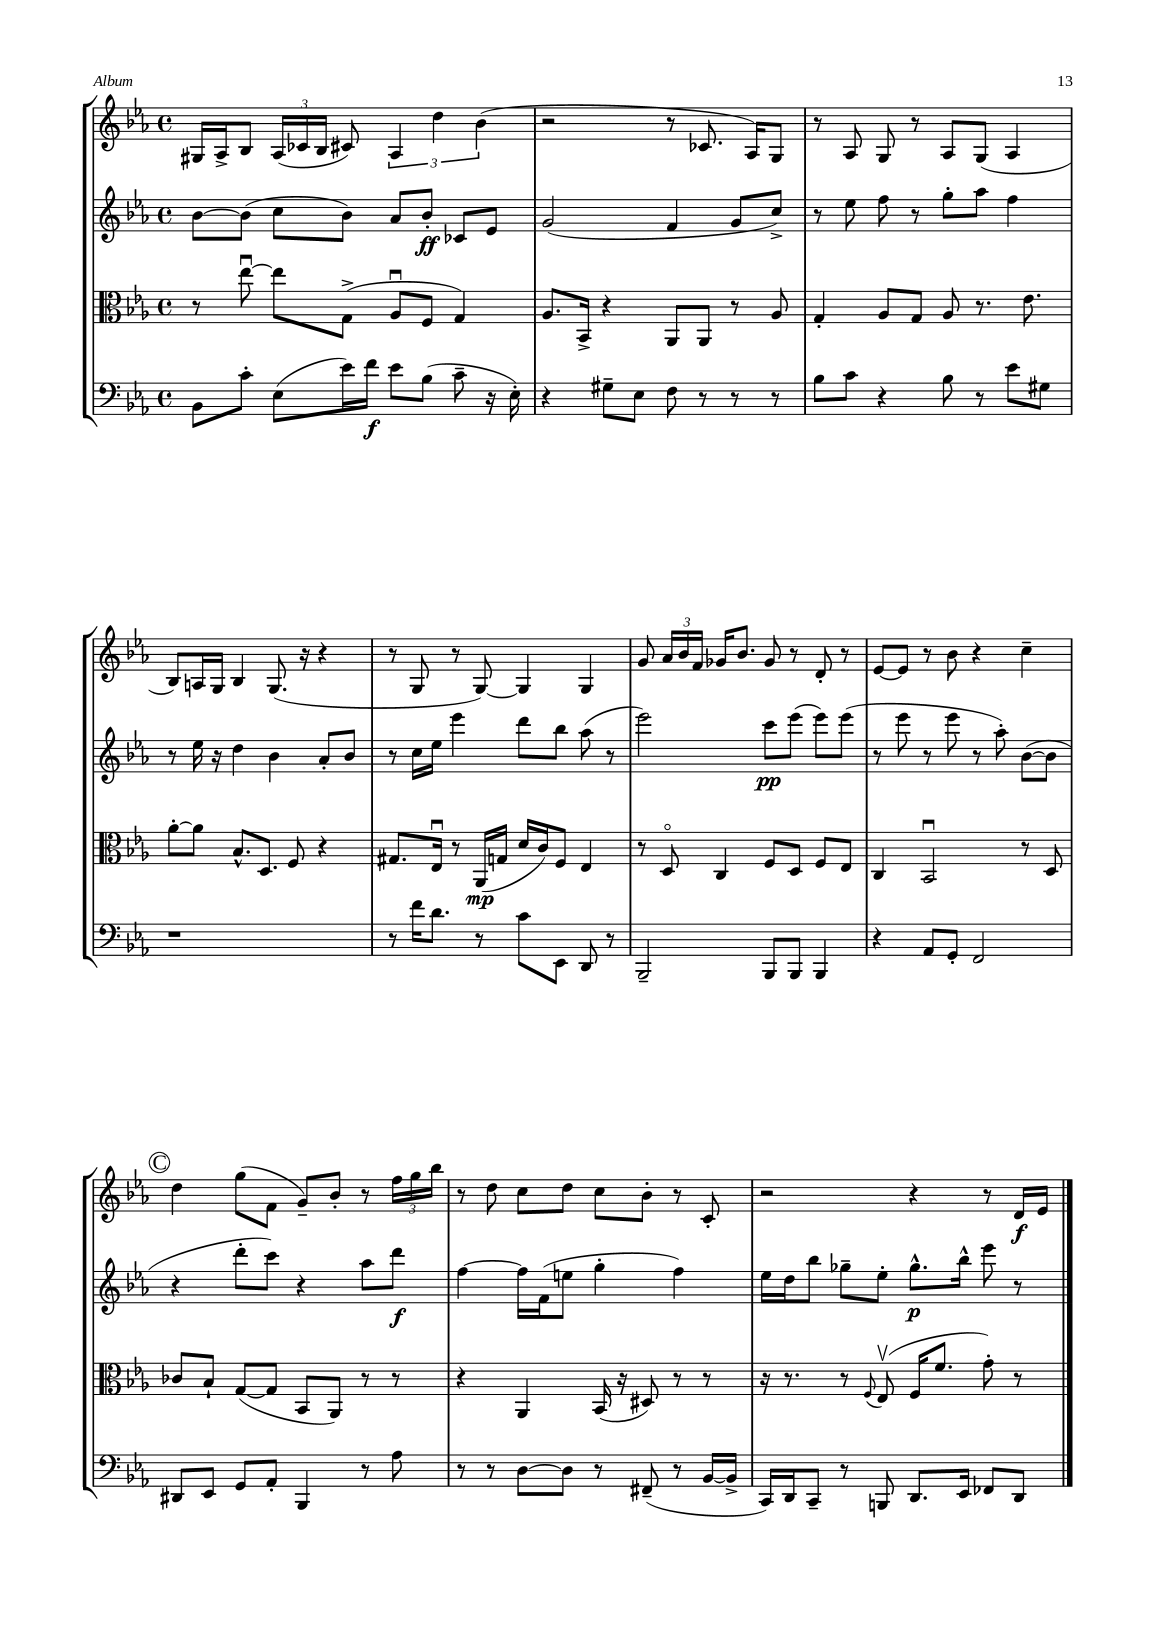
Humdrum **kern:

**kern	**kern	**kern	**kern
*staff4	*staff3	*staff2	*staff1
*clefF4	*clefC3	*clefG2	*clefG2
*k[b-e-a-]	*k[b-e-a-]	*k[b-e-a-]	*k[b-e-a-]
*M4/4	*M4/4	*M4/4	*M4/4
*met(c)	*met(c)	*met(c)	*met(c)
8BB-	8r	[8b-	16G#
.	.	.	16A-^
8c'	[8ee-u	(8b-]	8B-
(8E-	8ee-]	8cc	(24A-
.	.	.	24c-
.	.	.	24B-
16e-)	(8G^	8b-)	8c#)
16f	.	.	.
8e-	8A-u	8a-	6A-
(8B-	8F	8b-'	.
.	.	.	6dd
8c~	4G)	8c-	.
.	.	.	(6b-
16r	.	8e-	.
16E-')	.	.	.
=	=	=	=
4r	8.A-	(2g	2r
.	16BB-^	.	.
8G#~	4r	.	.
8E-	.	.	.
8F	8AA-	4f	8r
8r	8AA-	.	8.c-
8r	8r	8g	.
.	.	.	16A-)
8r	8A-	8cc^)	8G
=	=	=	=
8B-	4G'	8r	8r
8c	.	8ee-	8A-
4r	8A-	8ff	8G
.	8G	8r	8r
8B-	8A-	8gg'	8A-
8r	8.r	8aa-	(8G
8e-	.	4ff	4A-
.	8.e-	.	.
8G#	.	.	.
=	=	=	=
1r	[8a-'	8r	8B-)
.	8a-]	16ee-	16A
.	.	16r	16G
.	8.B-^^	4dd	4B-
.	8.D	.	.
.	.	4b-	(8.G
.	8F	.	.
.	.	.	16r
.	4r	8a-'	4r
.	.	8b-	.
=	=	=	=
8r	8.G#	8r	8r
16f	.	16cc	8G
8.d	16E-u	16ee-	.
.	8r	4eee-	8r
8r	(16AA-	.	[8G)
.	16G	.	.
8c	16d	8ddd	4G]
.	16c)	.	.
8EE-	8F	8bb-	.
8DD	4E-	(8aa-	4G
8r	.	8r	.
=	=	=	=
2BBB-~	8r	2eee-)	8g
.	8Do	.	24a-
.	.	.	24b-
.	.	.	24f
.	4C	.	16g-
.	.	.	8.b-
8BBB-	8F	8ccc	8g-
8BBB-	8D	(8eee-	8r
4BBB-	8F	8eee-)	8d'
.	8E-	(8eee-	8r
=	=	=	=
4r	4C	8r	[8e-
.	.	8eee-	8e-]
8AA-	2BB-u	8r	8r
8GG'	.	8eee-	8b-
2FF	.	8r	4r
.	.	8aa-')	.
.	8r	([8b-	4cc~
.	8D	8b-]	.
=	=	=	=
8DD#	8c-	4r	4dd
8EE-	8B-`	.	.
8GG	([8G	8ddd'	(8gg
8AA-'	8G]	8ccc)	8f
4BBB-	8BB-	4r	8g~)
.	8AA-)	.	8b-'
8r	8r	8aa-	8r
8A-	8r	8ddd	24ff
.	.	.	24gg
.	.	.	24bb-
=	=	=	=
8r	4r	[4ff	8r
8r	.	.	8dd
[8D	4AA-	16ff]	8cc
.	.	(16f	.
8D]	.	8ee	8dd
8r	(16BB-	4gg'	8cc
.	16r	.	.
(8FF#~	8D#)	.	8b-'
8r	8r	4ff)	8r
[16BB-	8r	.	8c'
16BB-^]	.	.	.
=	=	=	=
16CC)	16r	16ee-	2r
16DD	8.r	16dd	.
8CC~	.	8bb-	.
8r	8r	8gg-~	.
.	8qqF	.	.
8BBB	(8E-v	8ee-'	.
8.DD	16F	8.gg-^^	4r
.	8.f	.	.
16EE-	.	16bb-^^	.
8FF-	8g')	8eee-	8r
8DD	8r	8r	16d
.	.	.	16e-
==	==	==	==
*-	*-	*-	*-
